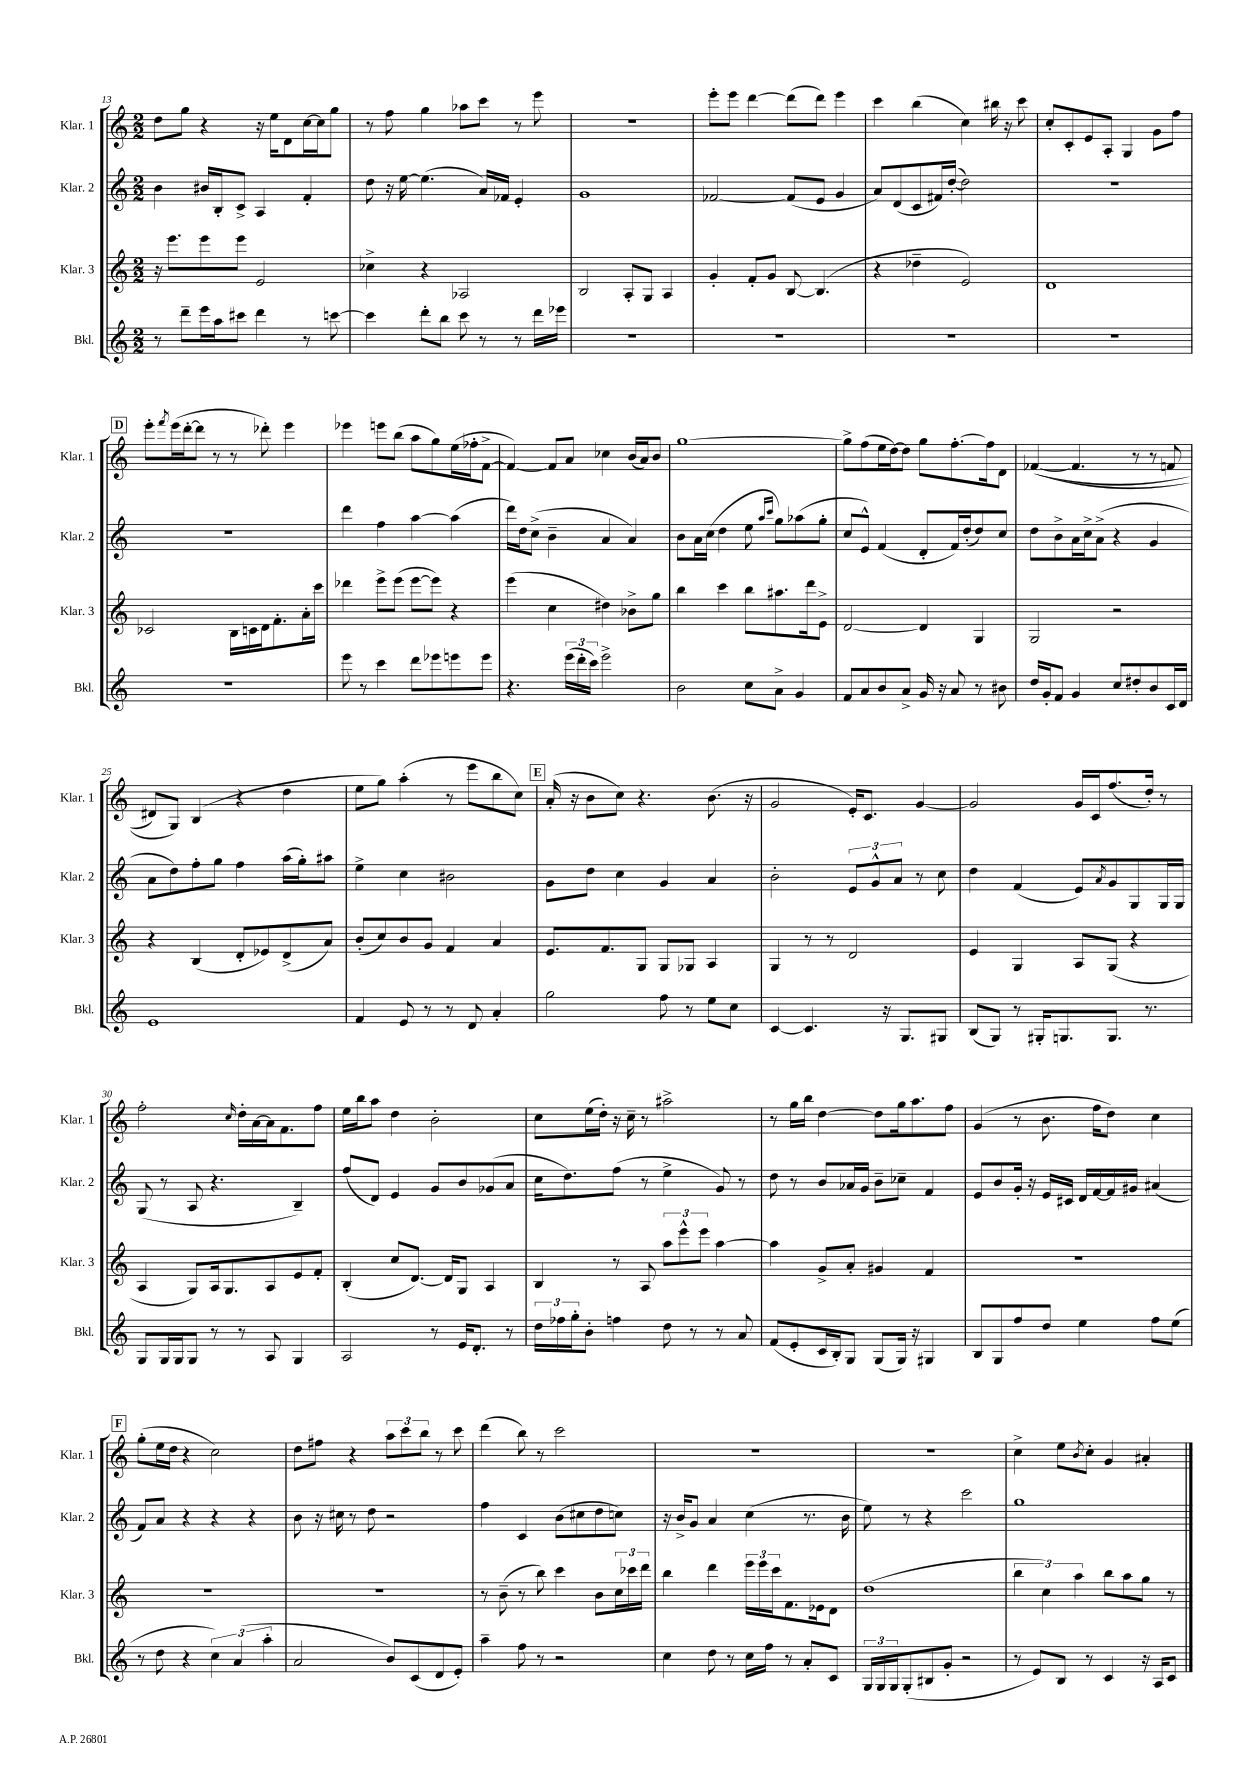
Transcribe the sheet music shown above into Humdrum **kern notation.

**kern	**kern	**kern	**kern
*part4	*part3	*part2	*part1
*staff4	*staff3	*staff2	*staff1
*I"Bkl.	*I"Klar. 3	*I"Klar. 2	*I"Klar. 1
*I'Bkl.	*I'Klar. 3	*I'Klar. 2	*I'Klar. 1
*clefG2	*clefG2	*clefG2	*clefG2
*k[]	*k[]	*k[]	*k[]
*M2/2	*M2/2	*M2/2	*M2/2
=13	=13	=13	=13
8r	16r	4b\	8dd\L
.	8.eee\L	.	.
8ddd~\L	.	.	8gg\J
16eee\L	8eee\	16b#X/LL	4r
16aa\J	.	16B'/J	.
8ccc#X\J	8eee\J	8c^/J	.
4ddd\	2e/	4A/	16r
.	.	.	16ee\KL
.	.	.	8d\
8r	.	4f'/	[16cc\L
.	.	.	16cc\J]
[8cccn\	.	.	8gg\J
=14	=14	=14	=14
4ccc\]	4cc-X^\	8dd\	8r
.	.	16r	8ff\
.	.	[16ee\	.
8ddd'\L	4r	(4.ee\]	4gg\
8bb\J	.	.	.
8ccc\	2A-X/	.	8aa-X\L
8r	.	16a/LL)	8ccc\J
.	.	16f-X/JJ	.
8r	.	4e'/	8r
16ddd\LL	.	.	8eee\
16eee-X\JJ	.	.	.
=15	=15	=15	=15
1r	2B/	1g	1r
.	8A'/L	.	.
.	8G/J	.	.
.	4A/	.	.
=16	=16	=16	=16
1r	4g'/	[2f-X/	8eee'\L
.	.	.	8eee\J
.	8f'/L	.	[4ddd\
.	8g/J	.	.
.	[8B/	(8f-/L]	(8ddd\L]
.	(4.B/]	8e/J	8ddd\J)
.	.	4g/	4eee\
=17	=17	=17	=17
1r	4r	8a/L)	4ccc\
.	.	(8d/	.
.	4dd-X~\	8c/	(4bb\
.	.	16f#X/L)	.
.	.	([16dd'/JJ	.
.	2e/)	2dd\])	4cc\)
.	.	.	16bb#X\
.	.	.	16r
.	.	.	8ccc\
=18	=18	=18	=18
1r	1d	1r	8cc'/L
.	.	.	8c'/
.	.	.	8e/
.	.	.	8A'/J
.	.	.	4G/
.	.	.	8g\L
.	.	.	8ff\J
!!LO:LB:g=z
!!LO:REH:place=s1:t=D
=19	=19	=19	=19
1r	2c-X/	1r	8eee'\L
.	.	.	8qfff/
.	.	.	(16eee\L
.	.	.	[16ddd'\J
.	.	.	8ddd\J]
.	.	.	8r
.	16B\LL	.	8r
.	16cn\	.	.
.	16d\J	.	8ddd-X'\)
.	8.f'\	.	.
.	.	.	4eee\
.	16a'\L	.	.
.	16ccc\JJ	.	.
=20	=20	=20	=20
8eee\	4ddd-X\	4ddd\	4eee-X\
8r	.	.	.
4ccc\	8eee^\L	4ff\	8eeen\L
.	(8eee\J	.	(8bb\J
8ddd\L	[8eee\L	[4aa\	8aa\L
8eee-X\	8eee\J])	.	8gg\)
8eeen\	4r	(4aa\]	(16ee\L
.	.	.	16ff-X'\J
8eee\J	.	.	[8f^\J
=21	=21	=21	=21
4.r	(4eee\	16ddd\LL)	4f/_)
.	.	16dd\J	.
.	.	(8cc^\J	.
.	4cc\	4b~\	8f/L]
(24eee\LL	.	.	8a/J
24ddd'\	.	.	.
24ccc\JJ)	.	.	.
2eee^\	4dd#X\)	4a/	4cc-X\
.	8b-X^\L	4a/)	(16b/LL
.	.	.	16a/J)
.	8gg\J	.	8b/J
=22	=22	=22	=22
2b\	4bb\	8b\L	[1gg
.	.	16a\L	.
.	.	(16cc\JJ	.
.	4ccc\	4dd\	.
8cc\L	8bb\L	8ee\	.
.	.	16qqaa/LL	.
.	.	16qqccc/JJ	.
8a^\J	8.aa#X\	8gg\L)	.
4g/	.	(8aa-X\	.
.	16ddd\k	.	.
.	8e^\J	8gg'\J	.
=23	=23	=23	=23
8f/L	[2d/	8cc/L	8gg^\L]
8a/	.	8e^^/J)	(8ff\
8b/	.	(4f/	16ee\L
.	.	.	[16dd\J)
8a^/J	.	.	8dd\J]
16g/	4d/]	8d'/L	8gg\L
16r	.	.	.
8a/	.	16f/L)	[8.ff'\
.	.	(16dd'/J	.
8r	4G/	8dd/)	.
.	.	.	16ff\k]
8b#X\	.	8cc/J	8d\J
=24	=24	=24	=24
16dd/LL	2G/	8dd\L	(([4f-X/
16g'/J	.	.	.
8f/J	.	8b^\	.
4g/	.	16a\L	4.f-/]
.	.	16cc^\J	.
.	.	(8a^\J	.
8cc/L	2r	4r	.
8dd#X'/	.	.	8r
8b/	.	4g/	8r
16c/L	.	.	8fn/
16d/JJ	.	.	.
!!LO:LB:g=z
=25	=25	=25	=25
1e	4r	8a\L	8d#X/L)
.	.	8dd\)	8G/J)
.	(4B/	8ff'\	(4B/
.	.	8gg\J	.
.	8d'/L	4ff\	4r
.	8e-X/)	.	.
.	(8d^/	(16aa\LL	4dd\
.	.	16gg'\J)	.
.	8a/J)	8aa#X\J	.
=26	=26	=26	=26
4f/	(8b'/L	4ee^\	8ee\L
.	8cc/)	.	8gg\J)
8e/	8b/	4cc\	(4aa'\
8r	8g/J	.	.
8r	4f/	2b#X\	8r
8d/	.	.	8eee\L
4a'/	4a/	.	8bb\
.	.	.	8cc\J)
!!LO:REH:place=s1:t=E
=27	=27	=27	=27
2gg\	8.e/L	8g\L	(16a'/
.	.	.	16r
.	.	8dd\J	8b\L
.	8.f/	.	.
.	.	4cc\	8cc\J)
.	8G/J	.	4.r
8ff\	8G/L	4g/	.
8r	8G-X/J	.	.
8ee\L	4A/	4a/	(8.b\
8cc\J	.	.	.
.	.	.	16r
=28	=28	=28	=28
[4c/	4G/	2b'\	2g/
4.c/]	8r	.	.
.	8r	.	.
.	2d/	12e/L	16e'/KL)
.	.	.	8.c/J
.	.	12g^^/	.
16r	.	.	.
.	.	12a/J	.
8.G/L	.	.	.
.	.	8r	[4g/
8G#X/J	.	8cc\	.
=29	=29	=29	=29
(8B/L	4e/	4dd\	2g/]
8G/J)	.	.	.
8r	4G/	(4f/	.
16G#X'/KL	.	.	.
8.Gn/	.	.	.
.	8A/L	8e/L)	16g/LL
.	.	.	16c/J
.	.	8qa/	.
8.G/J	(8G/J	8g/	(8.ff/
.	4r	8G/	.
8.r	.	.	16dd'/Jk)
.	.	16G/L	8r
.	.	16G/JJ	.
!!LO:LB:g=z
=30	=30	=30	=30
8G/L	4A/	(8G/	2ff'\
16G/L	.	8r	.
16G/J	.	.	.
8G/J	8G/L)	8A/	.
8r	16A/k	4.r	.
.	8.G/	.	.
.	.	.	16qqcc/
8r	.	.	16dd'\LL
.	.	.	[16a\
8A/	8A/	.	16a\J]
.	.	.	8.f\
4G/	8e/	4B~/)	.
.	8f'/J	.	8ff\J
=31	=31	=31	=31
2A/	(4B'/	(8ff/L	16ee\LL
.	.	.	16bb\J
.	.	8d/J)	8aa\J
.	8cc/L	4e/	4dd\
.	[8.d/J)	.	.
8r	.	8g/L	2b'\
.	16d/KL]	.	.
16e/KL	8G/J	8b/	.
8.d'/J	.	.	.
.	4A/	(8g-X/	.
8r	.	8a/J	.
=32	=32	=32	=32
24dd\LL	4B/	16cc\KL	8cc\L
24ff-X\	.	.	.
.	.	8.dd\)	.
24gg'\J	.	.	.
8b'\J	.	.	(16ee\L
.	.	.	16dd'\JJ)
4ffn\	8r	(8ff\J	16r
.	.	.	16cc~\
.	8A/	8r	8r
8dd\	12aa\L	4ee^\	2aa#X^\
.	12eee^^\	.	.
8r	.	.	.
.	12eee\J	.	.
8r	[4aa\	8g/)	.
8a/	.	8r	.
=33	=33	=33	=33
(8f/L	4aa\]	8dd\	8r
8e'/	.	8r	16gg\LL
.	.	.	16bb\JJ
16c/L	8g^/L	8b/L	[4dd\
16B'/J)	.	.	.
8G/J	8a'/J	16a-X/L	.
.	.	16g/JJ	.
(8G/L	4g#X/	8b~\L	8dd\L]
16G/Jk)	.	8cc-X~\J	16gg\k
16r	.	.	8.aa\
4G#X/	4f/	4f/	.
.	.	.	8ff\J
=34	=34	=34	=34
8B/L	1r	8e/L	(4g/
8G/	.	8b/	.
8ff/	.	16g'/Jk	8r
.	.	16r	.
8dd/J	.	16e/LL	8.b\
.	.	16c#X/JJ	.
4ee\	.	16d/LL	.
.	.	[16f/	16ff\KL
.	.	16f/]	8dd\J)
.	.	16g#X/JJ	.
8ff\L	.	(4a#X/	4cc\
(8ee\J	.	.	.
!!LO:LB:g=z
!!LO:REH:place=s1:t=F
=35	=35	=35	=35
8r	1r	8f/L)	(8gg'\L
8dd\	.	8a/J	16ee\L
.	.	.	16dd\JJ
4r	.	4r	4r
6cc\)	.	4r	2cc\)
(6a/	.	.	.
.	.	4r	.
6aa'\	.	.	.
=36	=36	=36	=36
2a/	1r	8b\	8dd\L
.	.	16r	8ff#X\J
.	.	16cc#X\	.
.	.	8r	4r
.	.	8dd\	.
8b/L)	.	2r	12aa\L
.	.	.	12ccc\
(8c/	.	.	.
.	.	.	12bb\J
8d/	.	.	8r
8e'/J)	.	.	8ccc\
=37	=37	=37	=37
4aa~\	8r	4ff\	(4ddd\
.	(8b~\	.	.
8ff\	8r	4c/	8bb\)
8r	8bb\)	.	8r
2r	4ccc\	(8b\L	2ccc\
.	.	8cc#X\	.
.	8b\L	8dd\	.
.	24cc\L	8ccn\J)	.
.	24ccc-X\	.	.
.	24ddd\JJ	.	.
=38	=38	=38	=38
4cc\	4bb\	16r	1r
.	.	16b^/KL	.
.	.	8g/J	.
8dd\	4ddd\	4a/	.
8r	.	.	.
16cc\LL	24eee\LL	(4cc\	.
.	24eee\	.	.
16ff\JJ	.	.	.
.	24ccc\J	.	.
8r	8.f\	.	.
8a'/L	.	8.r	.
.	16e-X\k	.	.
8c/J	8d\J	.	.
.	.	16b\	.
=39	=39	=39	=39
24G/LL	(1dd	8ee\)	1r
24G/	.	.	.
24G/J	.	.	.
(8G'/	.	8r	.
8B#X/	.	4r	.
8g'/J	.	.	.
2r	.	2ccc\	.
=40	=40	=40	=40
8r	6bb\	1gg	4cc^\
8e/L)	.	.	.
.	6cc\)	.	.
8B/J	.	.	8ee\L
.	6aa\	.	.
.	.	.	8qb/
8r	.	.	8cc'\J
4c/	8bb\L	.	4g/
.	8aa\	.	.
16r	8gg\J	.	4a#X'/
16A/KL	.	.	.
8c/J	8r	.	.
==	==	==	==
*-	*-	*-	*-
